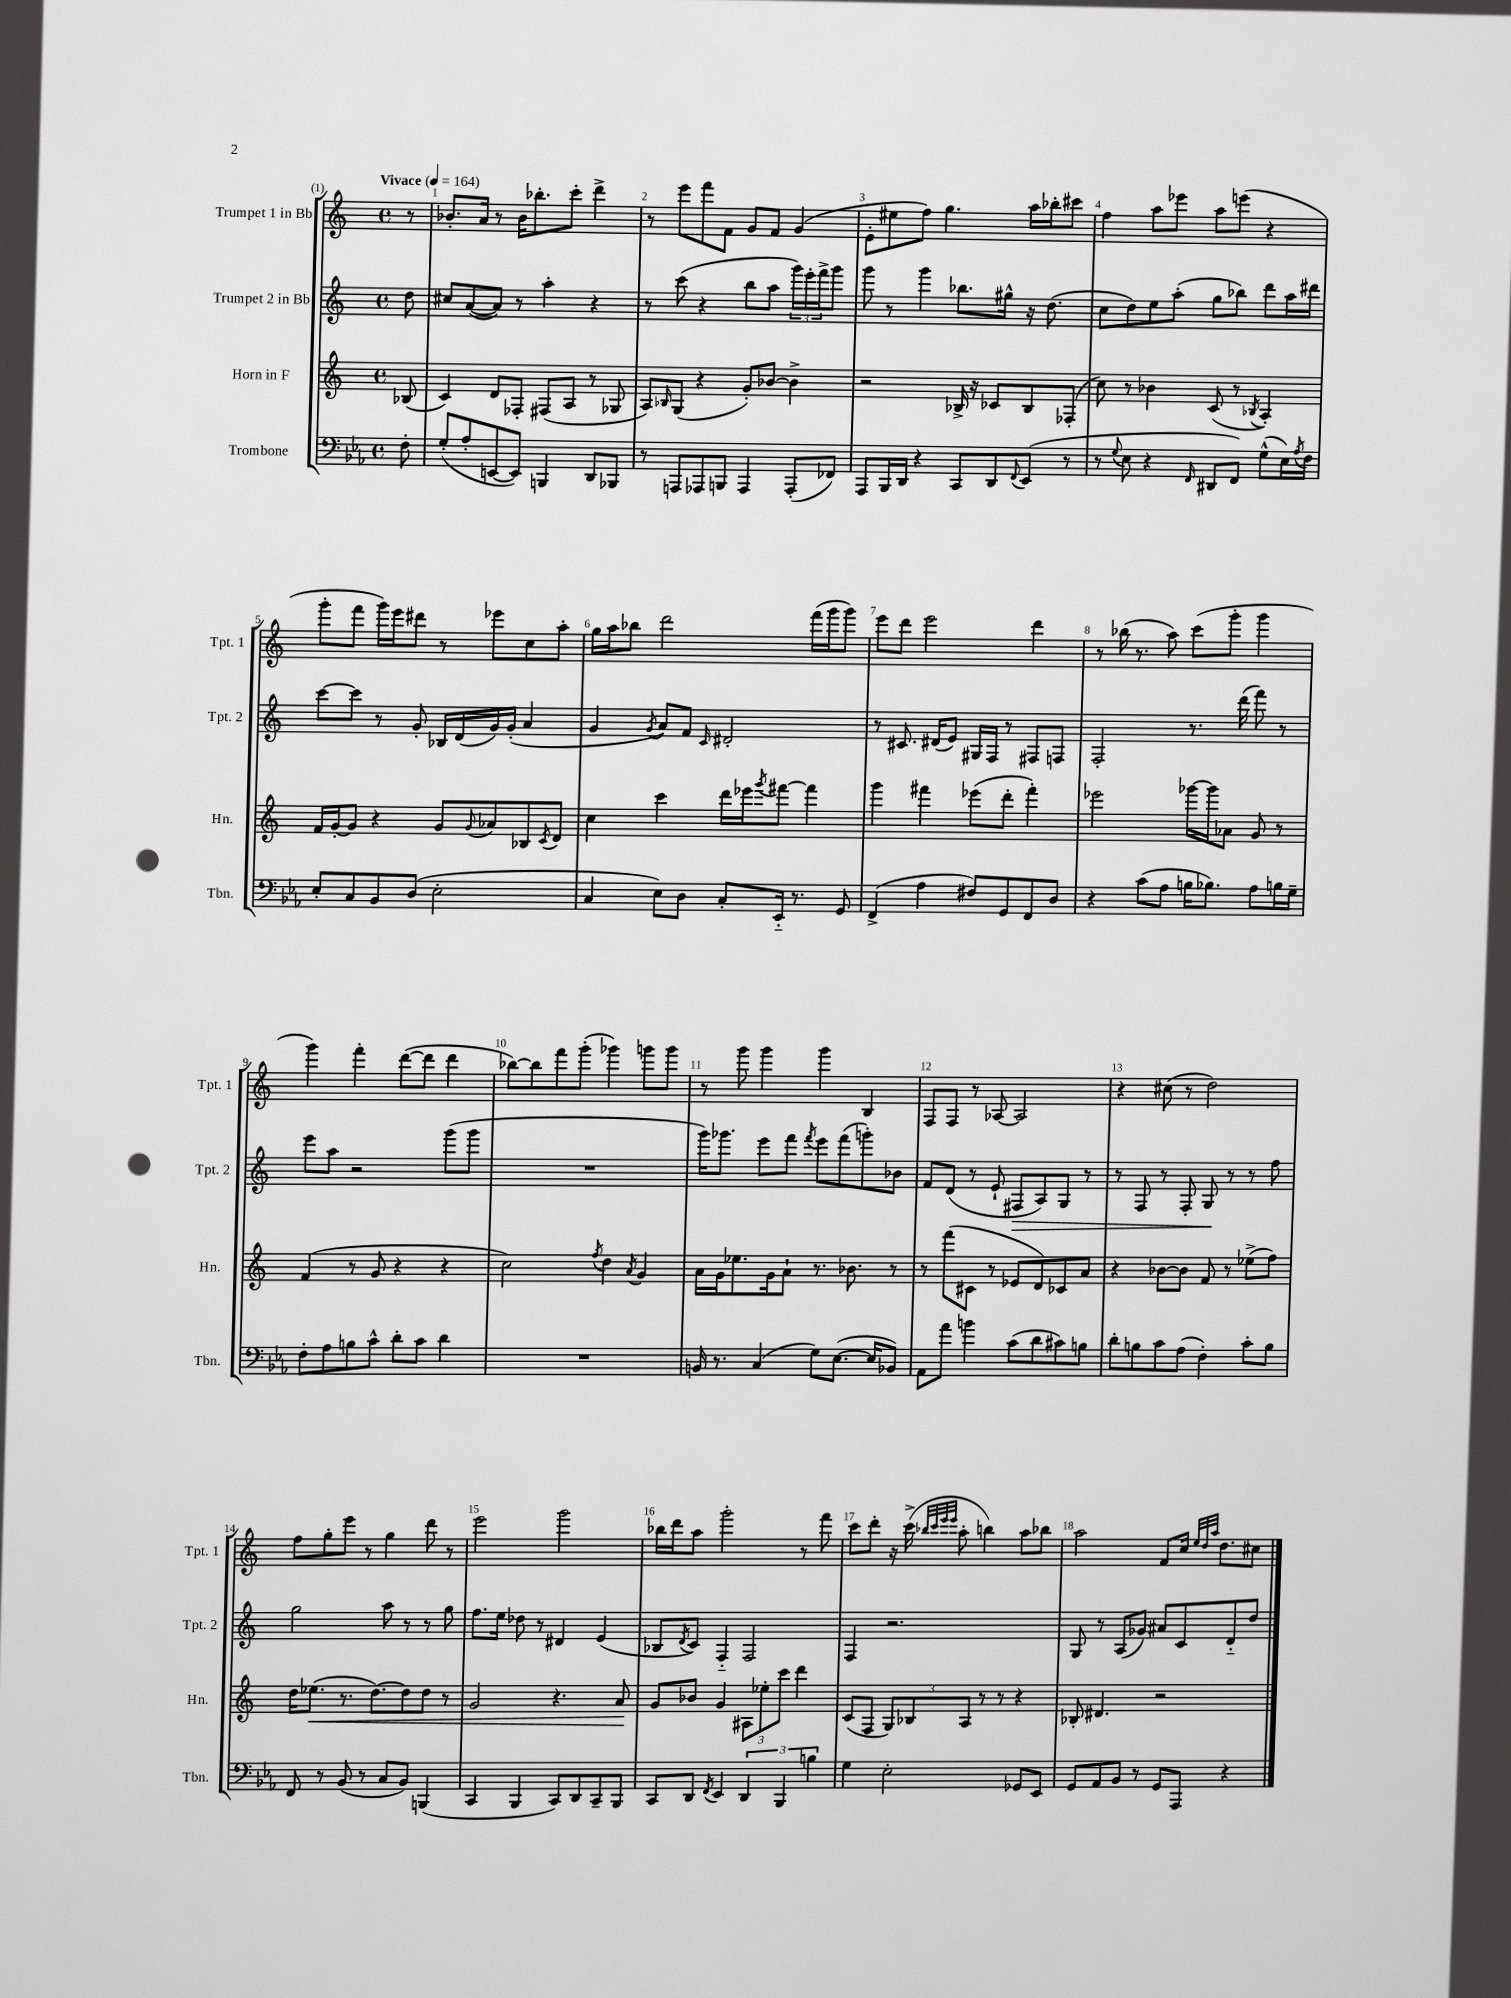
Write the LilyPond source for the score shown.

<<
\new StaffGroup <<
\new Staff = "s0" \with { instrumentName = "Trumpet 1 in Bb" shortInstrumentName = "Tpt. 1" } {
    \clef treble \key c \major \defaultTimeSignature \time 4/4 \partial 8 \tempo "Vivace" 4 = 164
    r8 |
    bes'8.-. a'16 r8 bes'16 bes''8.-. c'''8-. d'''4-> |
    r8 e'''8 f'''8 f'8 g'8 f'8 g'4( |
    e'8-. eis''8 f''8) g''4. a''16 bes''16-. cis'''8 |
    f''4 a''8 ees'''8 a''8 e'''8( r4 |
    g'''8-. f'''8 g'''16) e'''16 dis'''8 r8 ees'''8 c''8 a''8-. |
    g''16 a''16 bes''8 d'''2 f'''16( g'''16 g'''8) |
    e'''8 d'''8 e'''2 d'''4 |
    r8 bes''16( r8. a''8) c'''8( g'''8-. g'''4 |
    g'''4) f'''4-. d'''8~( d'''8 d'''4 |
    bes''8~) bes''8 f'''8 g'''8-.( ges'''4) g'''8 g'''8 |
    r8 g'''8 g'''4 g'''4 b4 |
    f8 f8 r8 aes8~ aes2 |
    r4 cis''8( r8 d''2) |
    f''8 g''8-. e'''8 r8 g''4 d'''8 r8 |
    e'''2 g'''2 |
    bes''16 d'''16 a''8 g'''2-. r8 f'''8 |
    c'''8 d'''8-. r16 c'''16->( \grace { bes''32 c'''32 e'''32 e'''32 } a''8-. b''4) a''8 bes''8 |
    a''2 f'8 c''16 \grace { e''32 d''32 a''32 } d''8. cis''8 \bar "|." |
}
\new Staff = "s1" \with { instrumentName = "Trumpet 2 in Bb" shortInstrumentName = "Tpt. 2" } {
    \clef treble \key c \major \defaultTimeSignature \time 4/4 \partial 8
    d''8 |
    cis''8 a'8~( a'8) r8 a''4-. r4 |
    r8 c'''8( r4 b''8 a''8 \tuplet 3/2 { g'''16) e'''16-. f'''16-> } g'''8 |
    g'''8 r8 g'''4 bes''8. gis''16-^ r16 d''8.( |
    c''8 d''8) e''8 a''8-.( g''8 bes''8) d'''8 a''16 dis'''16 |
    c'''8~ c'''8 r8 g'8-. bes16 d'16( g'16) g'16-.( a'4 |
    g'4 \acciaccatura { g'8 } a'8) f'8 \grace { c'16 } dis'2-. |
    r8 cis'8. dis'16( e'8) gis16 f16 r8 fis8 f8 |
    f2-. r8. d'''16( f'''8) r8 |
    e'''8 a''8 r2 g'''8( g'''8 |
    R1 |
    g'''16) ges'''8. e'''8 f'''8 \acciaccatura { f'''8 } e'''8 f'''8( g'''8-.) bes'8 |
    f'8 d'8( r8 e'8-! fis8\> a8) g8 r8 |
    r8 f8 r8 f8-. g8\! r8 r8 f''8 |
    g''2 a''8 r8 r8 g''8 |
    f''8. e''16 des''8 r8 dis'4 e'4( |
    bes8 \acciaccatura { d'8 } c'8) f4-_ f2 |
    f4 r2. |
    g8 r8 a8( ges'8) ais'8 c'8 d'8-_ d''8 \bar "|." |
}
\new Staff = "s2" \with { instrumentName = "Horn in F" shortInstrumentName = "Hn." } {
    \clef treble \key c \major \defaultTimeSignature \time 4/4 \partial 8
    bes8( |
    c'4) d'8 fes8-. fis8( a8 r8 ges8 |
    a8) \grace { bes16 } g8( r4 g'8-.) bes'8~ bes'4-> |
    r2 bes16-> r16 ces'8 bes8 fes8-.( |
    c''8) r8 bes'4 c'8( r8 \acciaccatura { bes8 } a4-.) |
    f'16 g'16~-. g'8 r4 g'8 \appoggiatura { g'8 } aes'8 bes8 \acciaccatura { c'8 } d'8 |
    c''4 c'''4 d'''16 ees'''16 \acciaccatura { g'''8 } fis'''8~ fis'''4 |
    g'''4 fis'''4 ees'''8( d'''8-. fis'''4-.) |
    ees'''2 ges'''16~ ges'''16 aes'8 g'8 r8 |
    f'4( r8 g'8 r4 r4 |
    c''2) \acciaccatura { f''8 } d''4 \acciaccatura { a'8 } g'4 |
    a'16 g'16 ees''8. g'16 a'8-! r8. bes'8. r8 |
    r8 f'''8( cis'8 r8 ees'8 d'8) ces'8 a'8 |
    r4 bes'8~ bes'8 f'8 r8 ees''8->( f''8) |
    d''16 ees''8.\<( r8. d''8.~) d''8 d''8 r8 |
    g'2 r4. a'8\! |
    g'8 bes'8 g'4 \tuplet 3/2 { ais8 ees''8-. c'''8 } d'''4 |
    c'8( f8 \tuplet 3/2 { g8) bes8 a8 } r8 r8 r4 |
    bes8-. dis'4. r2 \bar "|." |
}
\new Staff = "s3" \with { instrumentName = "Trombone" shortInstrumentName = "Tbn." } {
    \clef bass \key ees \major \defaultTimeSignature \time 4/4 \partial 8
    f8-. |
    g8-.( aes8-. e,8~ e,8) b,,4 d,8 bes,,8 |
    r8 a,,8 aes,,8 b,,8 aes,,4 aes,,8-.( fes,8) |
    aes,,8 bes,,16 d,16 r4 c,8 d,8 \appoggiatura { f,8 } ees,8( r8 |
    r8 \appoggiatura { g8 } ees8 r4 \grace { f,16 } dis,8 f,8) g8-^( ees16) \acciaccatura { aes8 } f16 |
    ees8-. c8 bes,8 d8( ees2-. |
    c4 ees8) d8 c8-. ees,16-_ r8. g,8 |
    f,4->( aes4 fis8) g,8 f,8 d8 |
    r4 c'8( aes8 b16 bes8.) aes8 b16 g16-- |
    f8-. aes8 b8 c'8-^ d'8-. c'8 d'4 |
    R1 |
    b,16 r8. c4( g8) ees8.~( ees16 bes,8) |
    aes,8 aes'8 b'4 c'8( d'8 cis'8) b8 |
    d'8-. b8 c'8 aes8( f4-.) c'8-. b8 |
    f,8 r8 bes,8( r8 c8 bes,8) b,,4( |
    c,4 bes,,4 c,8) d,8 c,8-- bes,,8 |
    c,8 d,8 \acciaccatura { f,8 } ees,4 \tuplet 3/2 { d,4 bes,,4 b4 } |
    g4 ees2-. ges,8 ees,8 |
    g,8 aes,8 bes,8 r8 g,8 aes,,8 r4 \bar "|." |
}
>>
>>
\layout { \context { \Score \override BarNumber.break-visibility = ##(#f #t #t) barNumberVisibility = #all-bar-numbers-visible } }
